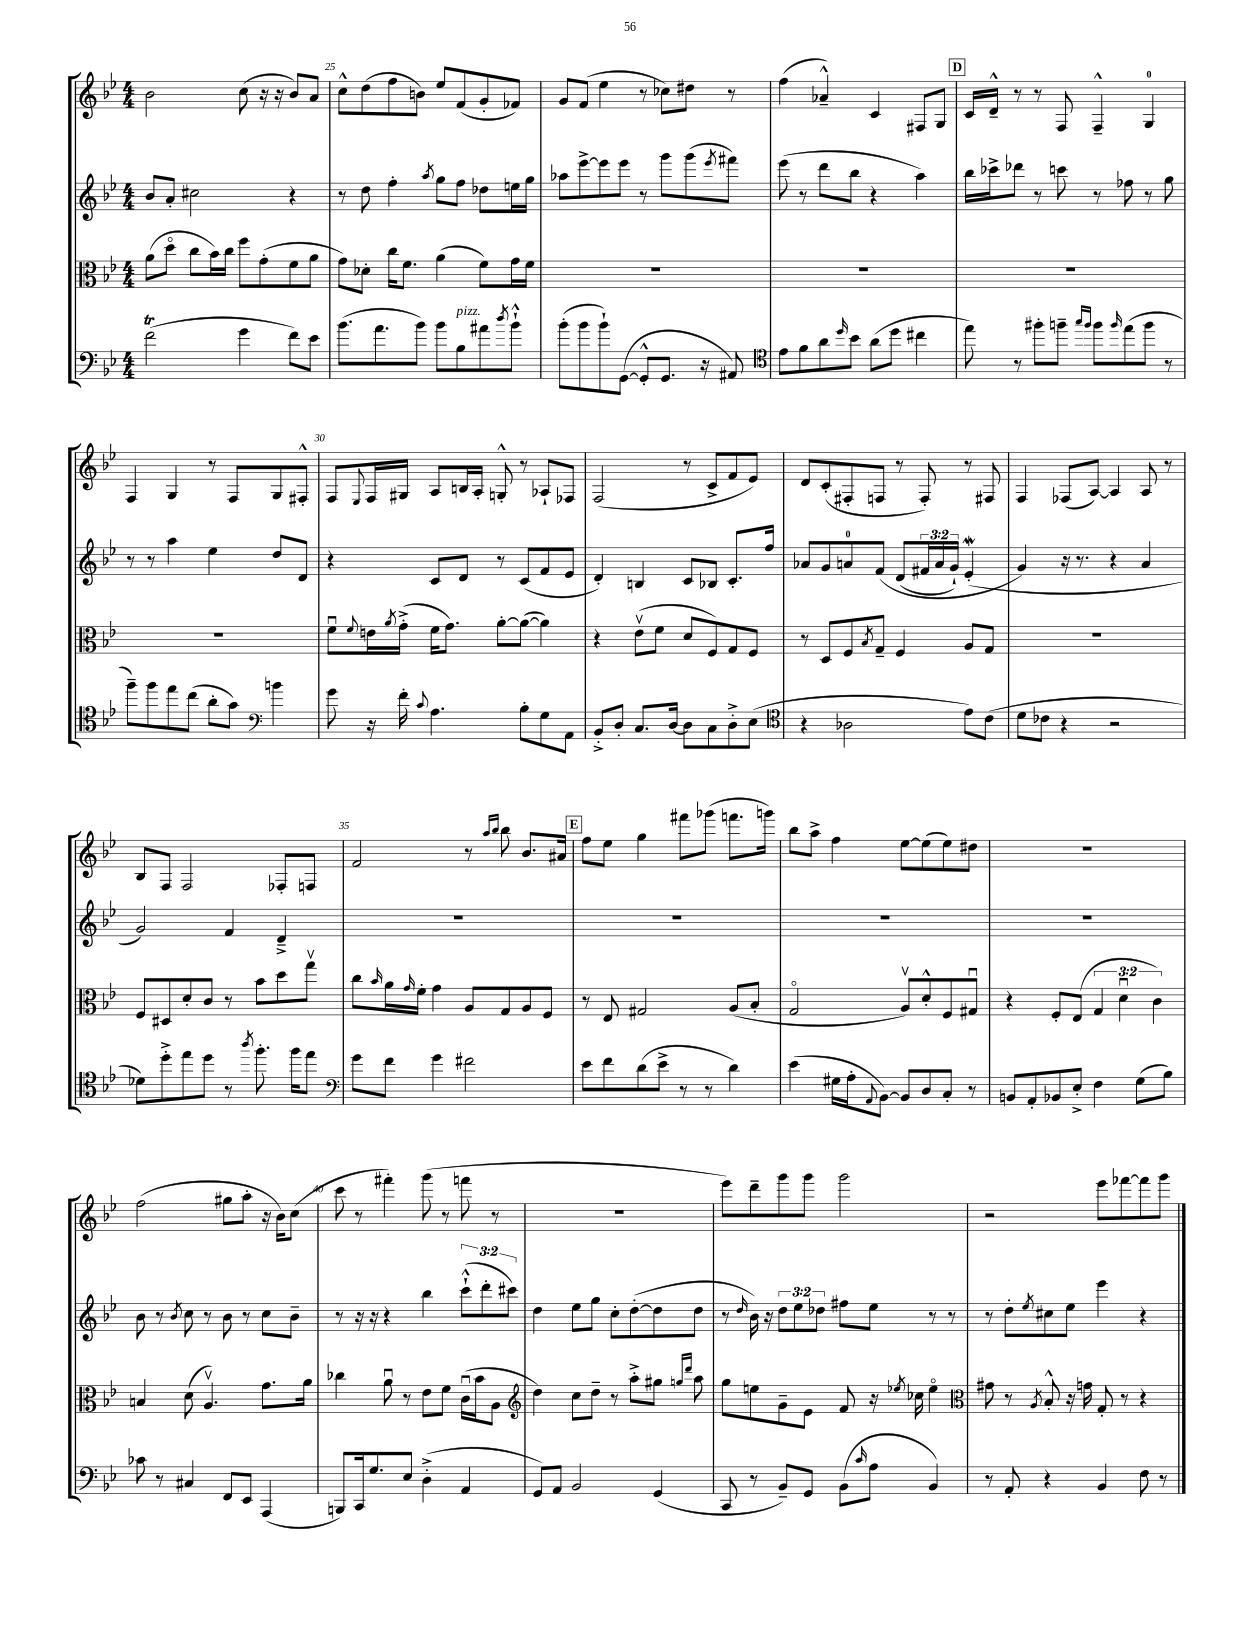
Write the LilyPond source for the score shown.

<<
\new StaffGroup <<
\new Staff = "s0" {
    \clef treble \key bes \major \numericTimeSignature \time 4/4
    bes'2 c''8( r16 r16 bes'8) a'8 |
    c''8-^ d''8( f''8 b'8) ees''8 f'8( g'8-. fes'8) |
    g'8 f'8( ees''4 r8 ces''8) dis''8 r8 |
    f''4( aes'4---^) c'4 fis8 g8 |
    \mark \markup { \box "D" } c'16 d'16---^ r8 r8 f8 f4---^ g4-0 |
    f4 g4 r8 f8 g8 fis8-.-^ |
    f8 \appoggiatura { ees8 } f16 gis16 a8 b16 a16-. g8-.-^ r8 aes8-! fes8 |
    f2( r8 c'8-> f'8 ees'8) |
    d'8 c'8-.( fis8-. f8 r8 f8-.) r8 fis8 |
    f4 fes8( a8~) a4 a8 r8 |
    bes8 f8 f2 fes8-. f8 |
    f'2 r8 \grace { a''16 bes''16 } bes''8 bes'8. ais'16 |
    \mark \markup { \box "E" } f''8 ees''8 g''4 fis'''8 ges'''8( f'''8. g'''16) |
    bes''8 a''8-> f''4 ees''8~ ees''8( ees''8) dis''8 |
    R1 |
    f''2( gis''8 a''8-. r16 bes'16) c''8( |
    c'''8 r8 fis'''4-.) g'''8( r8 f'''8 r8 |
    R1 |
    ees'''8) d'''8-- g'''8 g'''8 g'''2 |
    r2 ees'''8 fes'''8~ fes'''8 g'''8 \bar "|." |
}
\new Staff = "s1" {
    \clef treble \key bes \major \numericTimeSignature \time 4/4 \override Staff.TupletNumber.text = #tuplet-number::calc-fraction-text
    bes'8 a'8-. cis''2 r4 |
    r8 d''8 f''4-. \acciaccatura { a''8 } g''8 f''8 des''8 e''16 g''16 |
    aes''8 ees'''8~-> ees'''8 ees'''8 r8 g'''8 g'''8( \acciaccatura { ees'''8 } fis'''8) |
    ees'''8( r8 d'''8 bes''8 r4 a''4) |
    \mark \markup { \box "D" } bes''16 ces'''16-> des'''8 r8 c'''8 r8 fes''8 r8 g''8 |
    r8 r8 a''4 ees''4 d''8 d'8 |
    r4 c'8 d'8 r8 c'8( f'8 ees'8 |
    d'4-.) b4 c'8 bes8 c'8.-. f''16 |
    aes'8 g'8 a'8-0 f'8\( d'8( \tuplet 3/2 { fis'16 a'16 g'16-!) } ees'4-.\mordent( |
    g'4\) r16 r8. r4 a'4 |
    g'2) f'4 d'4---> |
    R1 |
    \mark \markup { \box "E" } R1 |
    R1 |
    R1 |
    bes'8 r8 \acciaccatura { bes'8 } c''8 r8 bes'8 r8 c''8 bes'8-- |
    r8 r16 r16 r4 bes''4 \tuplet 3/2 { c'''8-!-^( d'''8-. cis'''8) } |
    d''4 ees''8 g''8 c''8-. d''8~-.( d''8 d''8 |
    r8 \grace { d''16 } bes'16) r16 \tuplet 3/2 { d''8 ees''8 des''8 } fis''8 ees''8 r8 r8 |
    r8 d''8-. \acciaccatura { ees''8 } cis''8 ees''8 ees'''4 r4 \bar "|." |
}
\new Staff = "s2" {
    \clef alto \key bes \major \numericTimeSignature \time 4/4 \override Staff.TupletNumber.text = #tuplet-number::calc-fraction-text
    a'8( d''8\flageolet c''8 bes'16) c''16 f''8 g'8-.( f'8 a'8 |
    g'8) des'8-. c''16 f'8. a'4( f'8) g'16 f'16 |
    R1 |
    R1 |
    \mark \markup { \box "D" } R1 |
    R1 |
    f'8\downbow \appoggiatura { f'8 } e'16 \acciaccatura { a'8 } g'16-.->( f'16 g'8.) a'8~-. a'8~( a'4) |
    r4 ees'8\upbow( f'8 d'8 f8) g8 f8 |
    r8 d8 f8 \acciaccatura { bes8 } g8-- f4 a8 g8 |
    R1 |
    f8 dis8 d'8-. c'8 r8 bes'8 d''8 g''8\upbow |
    c''8 \grace { bes'16 } a'16 \grace { g'16 } f'16-. g'4 a8 g8 a8 f8 |
    \mark \markup { \box "E" } r8 ees8 gis2 a8( bes8-. |
    g2\flageolet a8\upbow) d'8-.-^ f8 gis8\downbow |
    r4 f8-. ees8( \tuplet 3/2 { g4 d'4\downbow c'4) } |
    b4 d'8( a4.\upbow) g'8. a'16 |
    ces''4 a'8\downbow r8 ees'8 f'8 c'16\downbow( bes'16 a8 |
    \clef treble d''4) c''8 d''8-- r8 a''8-.-> gis''8 \grace { g''16 d'''16 } a''8 |
    g''8 e''8 g'8-- ees'8 f'8 r16 \acciaccatura { ees''8 } ces''16 ees''4\flageolet |
    \clef alto gis'8 r8 \acciaccatura { a8 } bes8-.-^ r16 g'16 g8-. r8 r4 \bar "|." |
}
\new Staff = "s3" {
    \clef bass \key bes \major \numericTimeSignature \time 4/4
    f'2\trill( g'4 f'8) ees'8 |
    bes'8.( a'8. bes'8) bes'8 bes8^\markup { \italic "pizz." } ais'8 \acciaccatura { d''8 } bes'8-!-^ |
    bes'8-.( bes'8 bes'8-!) g,8~( g,8-.-^ g,8. r16 ais,8) |
    \clef tenor ees'8 f'8 a'8 \grace { d''16 } bes'8 a'8( d''8 cis''4 |
    \mark \markup { \box "D" } ees''8) r8 fis''8-. f''8-- \grace { g''16 f''16 } f''8 \grace { f''16 } ees''8( f''8 r8 |
    f''8--) f''8 ees''8 c''8( a'8-. g'8) \clef bass b'4 |
    g'8 r16 f'16-. \appoggiatura { c'8 } a4. bes8-. g8 a,8 |
    bes,8-.-> d8-. c8. d16~ d8 c8 d8-.-> ees8( |
    \clef tenor r4 aes2 ees'8) c'8( |
    d'8 ces'8 r4 r2 |
    des'8) d''8-.-> ees''8 d''8 r8 \acciaccatura { a''8 } f''8.-. f''16 ees''8 |
    \clef bass g'8 f'8 g'4 fis'2 |
    \mark \markup { \box "E" } ees'8 f'8 d'8( ees'8-> r8 r8 d'4) |
    ees'4( gis16 a16-. \appoggiatura { a,8 } bes,8~) bes,8 d8 c8-. r8 |
    b,8 a,8-. bes,8 ees8-.-> f4 g8( bes8) |
    ces'8 r8 cis4 f,8 ees,8 a,,4( |
    b,,8) c,16 g8. ees8 d4-.->( a,4 |
    g,8) a,8 bes,2 g,4( |
    c,8 r8 bes,8--) g,8 bes,8( \grace { c'16 } a8 bes,4) |
    r8 a,8-. r4 bes,4 f8 r8 \bar "|." |
}
>>
>>
\layout { \context { \Score currentBarNumber = #24 \override BarNumber.break-visibility = ##(#f #t #t) barNumberVisibility = #(every-nth-bar-number-visible 5) } }
